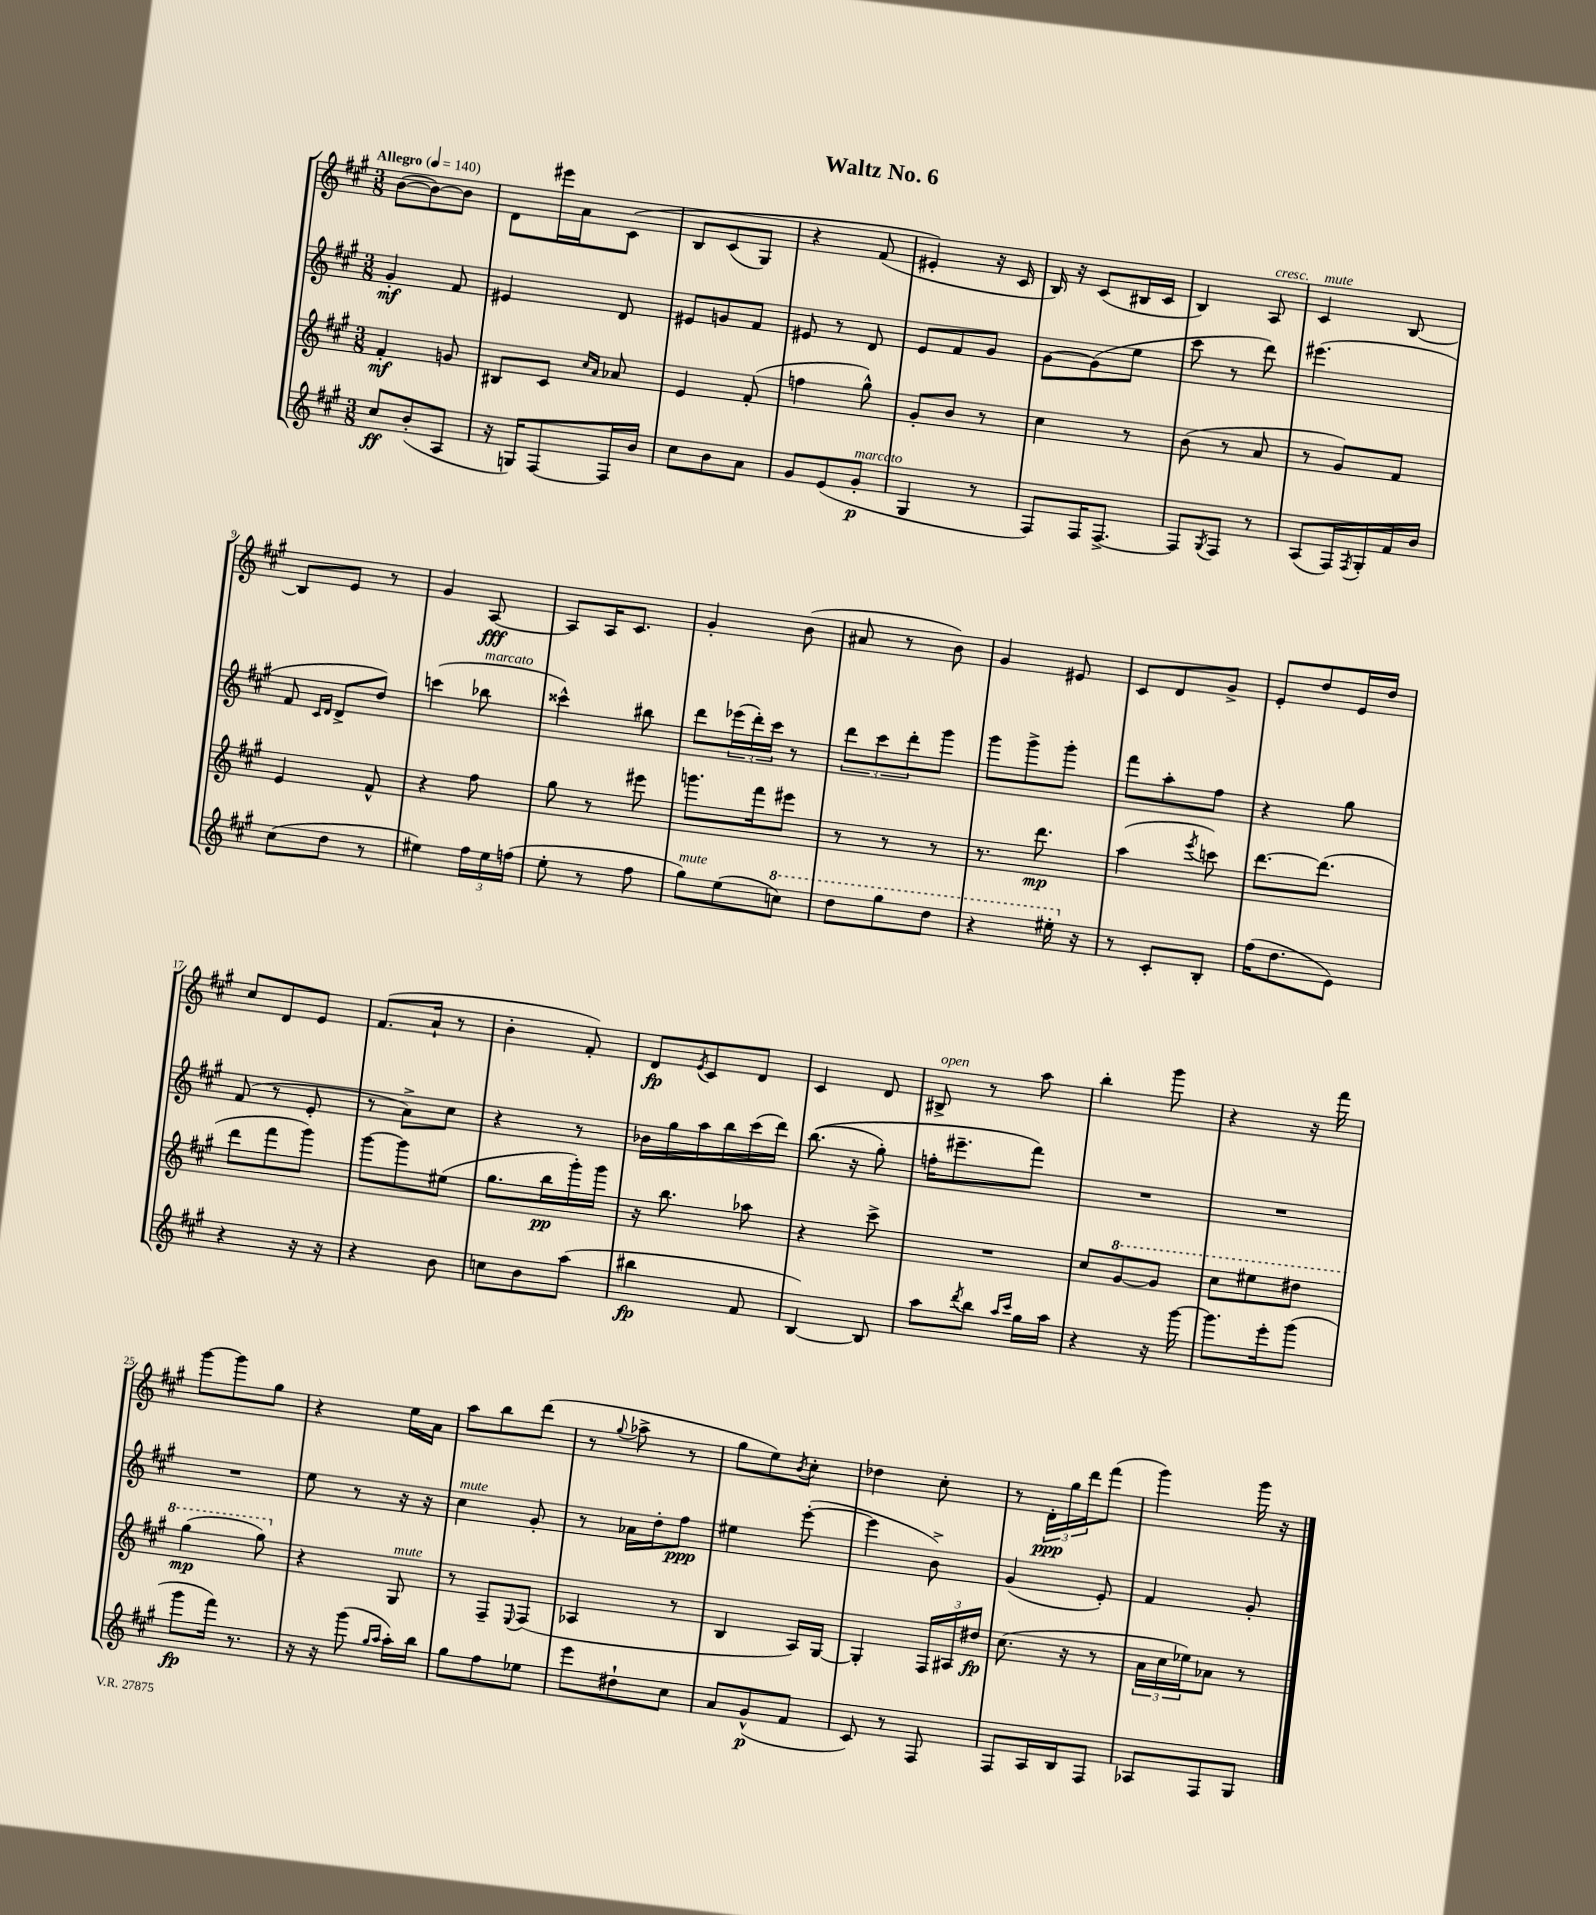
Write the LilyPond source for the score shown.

\header { title = "Waltz No. 6" }
<<
\new StaffGroup <<
\new Staff = "s0" {
    \clef treble \key a \major \numericTimeSignature \time 3/8 \tempo "Allegro" 4 = 140
    b'8~( b'8~) b'8 |
    d'8 eis'''16 a'16 cis'8\( |
    b8 cis'8( gis8) |
    r4 fis'8( |
    eis'4-.\) r16 cis'16 |
    b16) r16 cis'8( bis16 cis'16 |
    b4) a8^\markup { \italic "cresc." } |
    cis'4^\markup { \italic "mute" } b8~ |
    b8 e'8 r8 |
    gis'4 a8~\fff |
    a8 a16 cis'8. |
    gis'4-. b'8( |
    ais'8 r8 b'8) |
    gis'4 eis'8 |
    cis'8 d'8 gis'8-> |
    e'8-. d''8 e'16 d''16 |
    cis''8 d'8 e'8 |
    fis'8.( a'16-! r8 |
    b'4-. fis'8-.) |
    d'8\fp \acciaccatura { e'8 } cis'8 d'8 |
    cis'4 d'8 |
    bis8->^\markup { \italic "open" } r8 a''8 |
    b''4-. gis'''8 |
    r4 r16 fis'''16 |
    gis'''8~ gis'''8 gis''8 |
    r4 e''16 a'16 |
    a''8 b''8 d'''8( |
    r8 \appoggiatura { gis''8 } aes''8-> r8 |
    gis''8 e''8) \acciaccatura { b'8 } cis''8-. |
    des''4 cis''8-. |
    r8 \tuplet 3/2 { d'16-.\ppp gis''16 d'''16 } fis'''8( |
    gis'''4) gis'''16 r16 \bar "|." |
}
\new Staff = "s1" {
    \clef treble \key a \major \numericTimeSignature \time 3/8
    gis'4-.\mf fis'8 |
    eis'4 d'8 |
    eis'8 g'8 fis'8 |
    eis'8 r8 d'8 |
    e'8 fis'8 gis'8 |
    gis'8~ gis'8( e''8 |
    cis'''8 r8 d'''8) |
    eis'''4.( |
    fis'8 \grace { cis'16 d'16 } d'8-> d''8) |
    c'''4( bes''8^\markup { \italic "marcato" } |
    cisis'''4-^) bis''8 |
    d'''8 \tuplet 3/2 { ees'''16( d'''16-.) cis'''16 } r8 |
    \tuplet 3/2 { d'''8 cis'''8 d'''8-. } gis'''8 |
    gis'''8 gis'''8-> gis'''8-. |
    fis'''8 a''8-. fis''8 |
    r4 gis''8 |
    fis'8( r8 e'8-. |
    r8 a'8->) cis''8 |
    r4 r8 |
    bes'16 gis''16 a''16 b''16 cis'''16( d'''16) |
    b''8.(\( r16 gis''8-.) |
    f''16-. eis'''8.-- fis'''8\) |
    R4. |
    R4. |
    R4. |
    e''8 r8 r16 r16 |
    cis''4^\markup { \italic "mute" } gis'8-. |
    r8 aes'16 d''16-. fis''8\ppp |
    eis''4 e'''8~-.( |
    e'''4 b'8->) |
    gis'4( e'8-.) |
    fis'4 gis'8-. \bar "|." |
}
\new Staff = "s2" {
    \clef treble \key a \major \numericTimeSignature \time 3/8
    fis'4-.\mf g'8 |
    bis8 cis'8 \grace { cis''16 a'16 } aes'8 |
    e'4 fis'8-.( |
    f''4 gis''8-^) |
    gis'8-. b'8 r8 |
    cis''4 r8 |
    b'8( r8 a'8 |
    r8 gis'8) fis'8 |
    e'4 fis'8-^ |
    r4 fis''8 |
    gis''8 r8 eis'''8 |
    g'''8. fis'''16 eis'''8 |
    r8 r8 r8 |
    r8. d'''8.\mp |
    a''4( \acciaccatura { e'''8 } c'''8) |
    d'''8.~ d'''8.( |
    d'''8 fis'''8 gis'''8) |
    gis'''8~ gis'''8 eis''8( |
    gis''8. b''16\pp gis'''16-.) gis'''16 |
    r16 b''8. aes''8 |
    r4 cis'''8-> |
    R4. |
    cis''8 \ottava #1 gis''8~ gis''8 |
    cis'''8 eis'''8 dis'''8 |
    gis'''4\mp( gis'''8) \ottava #0 |
    r4 gis8^\markup { \italic "mute" } |
    r8 fis8-- \appoggiatura { e8 } fis8( |
    aes4 r8 |
    b4 a16) gis16~ |
    gis4-. \tuplet 3/2 { fis16 ais16 dis''16\fp } |
    cis''8.( r16 r8 |
    \tuplet 3/2 { a'16 cis''16 ees''16) } aes'8 r8 \bar "|." |
}
\new Staff = "s3" {
    \clef treble \key a \major \numericTimeSignature \time 3/8
    cis''8\ff b'8-.( a8 |
    r16 g16) fis8~ fis16 b'16 |
    cis''8 b'8 a'8 |
    gis'8 e'8( gis'8-.\p^\markup { \italic "marcato" } |
    gis4 r8 |
    fis8) fis16 fis8.~-> |
    fis8 \acciaccatura { gis8 } fis8 r8 |
    a8( fis16) \acciaccatura { fis8 } gis16-. fis'16 b'16 |
    cis''8( d''8 r8 |
    eis''4) \tuplet 3/2 { fis''16 eis''16 f''16( } |
    e''8-. r8 fis''8 |
    gis''8^\markup { \italic "mute" }) e''8( \ottava #1 c'''8) |
    d'''8 gis'''8 d'''8 |
    r4 eis'''16-. \ottava #0 r16 |
    r8 cis'8-. b8-. |
    fis''16( d''8. e'8) |
    r4 r16 r16 |
    r4 b'8 |
    c''8 b'8 a''8( |
    bis''4\fp fis'8 |
    b4~) b8 |
    a''8 \acciaccatura { d'''8 } b''8 \grace { a''16 cis'''16 } gis''16 a''16 |
    r4 r16 gis'''16~ |
    gis'''8. e'''16-. gis'''8( |
    gis'''8\fp fis'''16) r8. |
    r16 r16 gis'''8( \grace { gis''16 a''16 } a''16-.) b''16 |
    gis''8 fis''8 ees''8 |
    e'''8 dis''8-! cis''8 |
    a'8 gis'8-^\p( fis'8 |
    cis'8) r8 fis8 |
    fis8 a16 b16 fis8 |
    aes8 fis8 gis8 \bar "|." |
}
>>
>>
